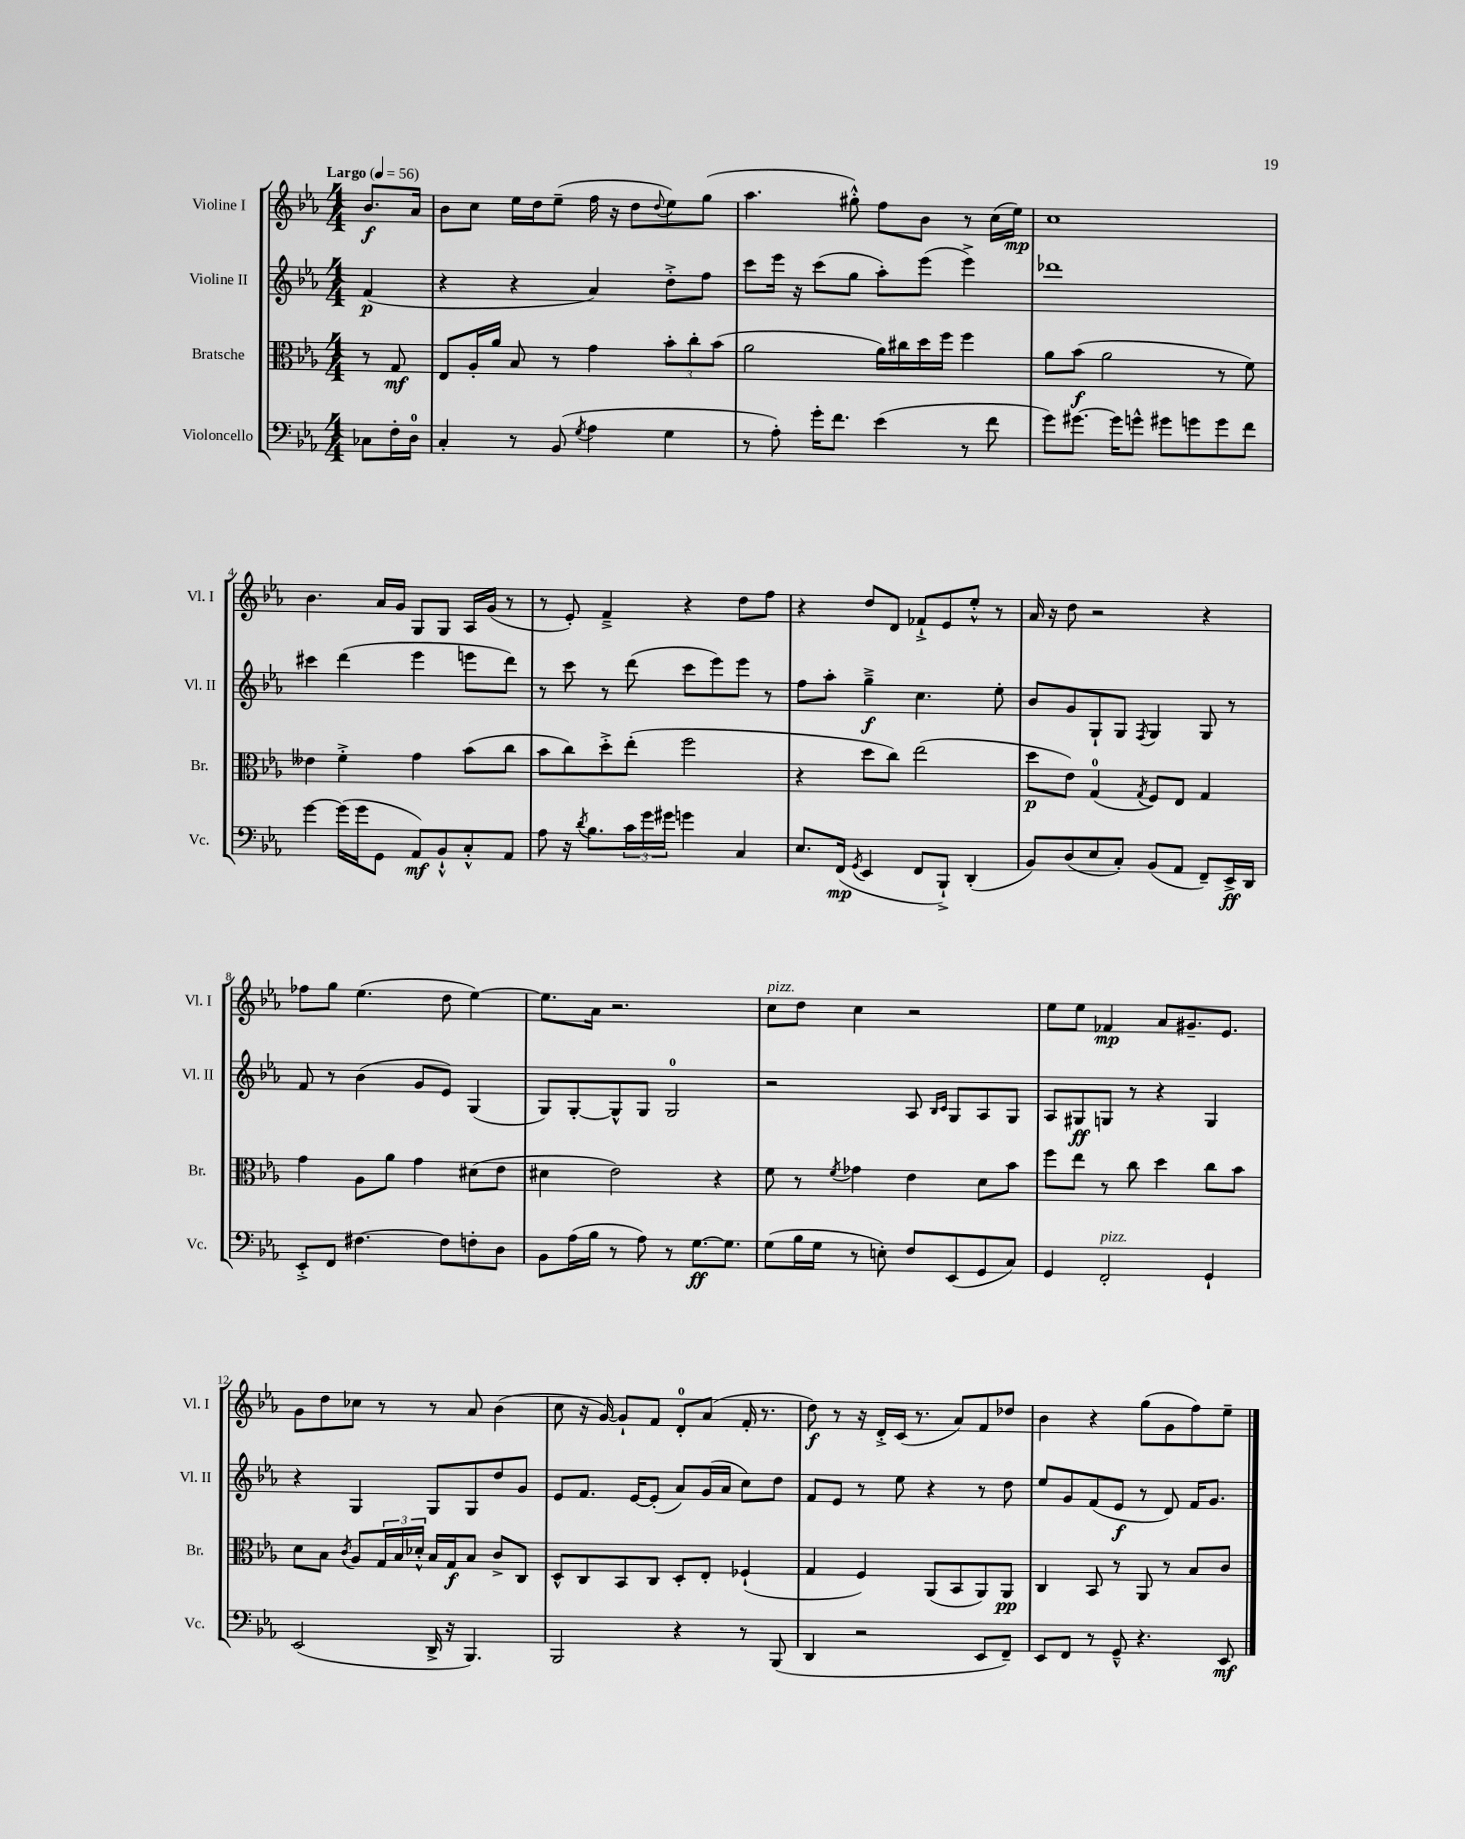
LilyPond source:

<<
\new StaffGroup <<
\new Staff = "s0" \with { instrumentName = "Violine I" shortInstrumentName = "Vl. I" } {
    \clef treble \key ees \major \numericTimeSignature \time 4/4 \partial 4 \tempo "Largo" 4 = 56
    bes'8.\f aes'16 |
    bes'8 c''8 ees''16 d''16 ees''8--( f''16 r16 d''8 \appoggiatura { d''8 } ees''8) g''8( |
    aes''4. gis''8-.-^) f''8 bes'8 r8 c''16( ees''16\mp) |
    c''1 |
    bes'4. aes'16 g'16 g8 g8 aes16 g'16( r8 |
    r8 ees'8-.) f'4---> r4 d''8 f''8 |
    r4 d''8 d'8 fes'8-!-> ees'8 ees''8-.-^ r8 |
    aes'16 r16 d''8 r2 r4 |
    fes''8 g''8 ees''4.( d''8 ees''4~) |
    ees''8. aes'16 r2. |
    c''8^\markup { \italic "pizz." } d''8 c''4 r2 |
    ees''8 ees''8 fes'4\mp aes'8 gis'8.-- ees'8. |
    g'8 d''8 ces''8 r8 r8 aes'8 bes'4( |
    c''8 r16 g'16~) g'8-! f'8 d'8-0-. aes'8( f'16-. r8. |
    d''8\f) r8 r16 d'16-.-> c'16( r8. aes'8) f'8 des''8 |
    bes'4 r4 g''8( g'8 f''8) ees''8-- \bar "|." |
}
\new Staff = "s1" \with { instrumentName = "Violine II" shortInstrumentName = "Vl. II" } {
    \clef treble \key ees \major \numericTimeSignature \time 4/4 \partial 4
    f'4\p( |
    r4 r4 aes'4) d''8-.-> f''8 |
    c'''8 ees'''16 r16 c'''8( g''8 aes''8-.) ees'''8( ees'''4->) |
    des'''1 |
    cis'''4 d'''4( ees'''4 e'''8 d'''8) |
    r8 c'''8 r8 d'''8( c'''8 ees'''8) ees'''8 r8 |
    f''8 aes''8-. g''4--->\f c''4. ees''8-. |
    bes'8 g'8 g8-! g8 \acciaccatura { f8 } g4 g8 r8 |
    f'8 r8 bes'4( g'8 ees'8) g4( |
    g8) g8~-. g8-^ g8 g2-0 |
    r2 aes8 \grace { bes16 c'16 } g8 aes8 g8 |
    aes8 gis8\ff g8 r8 r4 g4 |
    r4 g4 g8 g8 d''8 g'8 |
    ees'8 f'8. ees'16~ ees'8-.( aes'8) g'16( aes'16 c''8) d''8 |
    f'8 ees'8 r8 ees''8 r4 r8 d''8 |
    ees''8 g'8 f'8( ees'8\f r8 d'8) f'16 g'8. \bar "|." |
}
\new Staff = "s2" \with { instrumentName = "Bratsche" shortInstrumentName = "Br." } {
    \clef alto \key ees \major \numericTimeSignature \time 4/4 \partial 4
    r8 g8\mf |
    ees8 aes16-. aes'16 bes8 r8 g'4 \tuplet 3/2 { bes'8-. c''8-. bes'8( } |
    aes'2 aes'16) cis''16 d''16 f''16 f''4 |
    aes'8 bes'8\f( aes'2 r8 f'8) |
    eeses'4 f'4-.-> g'4 bes'8( c''8 |
    bes'8 c''8) d''8-.-> ees''8-.( f''2 |
    r4 d''8 c''8) ees''2( |
    d''8\p ees'8) g4-0( \acciaccatura { g8 } f8) ees8 g4 |
    g'4 aes8 aes'8 g'4 dis'8( ees'8 |
    dis'4 ees'2) r4 |
    f'8 r8 \acciaccatura { f'8 } ges'4 ees'4 d'8 bes'8 |
    f''8 ees''8 r8 c''8 d''4 c''8 bes'8 |
    d'8 bes8 \acciaccatura { c'8 } aes8 \tuplet 3/2 { g16 bes16 des'16-.-^ } bes16 g16\f bes8 c'8-> c8 |
    d8-^ c8 bes,8 c8 d8-. ees8-. fes4-!( |
    g4 f4) aes,8( bes,8 aes,8) aes,8\pp |
    c4 bes,8 r8 aes,8 r8 bes8 c'8 \bar "|." |
}
\new Staff = "s3" \with { instrumentName = "Violoncello" shortInstrumentName = "Vc." } {
    \clef bass \key ees \major \numericTimeSignature \time 4/4 \partial 4
    ces8 f16-. d16-0 |
    c4-. r8 bes,8( \acciaccatura { g8 } aes4 g4 |
    r8 aes8-.) g'16-. f'8. ees'4( r8 f'8 |
    g'8) gis'8.~ gis'16 g'8-^ gis'8 g'8 g'8 f'8 |
    g'4~ g'16( g'16 g,8 aes,8\mf) bes,8-!-^ c8-.-^ aes,8 |
    aes8 r16 \acciaccatura { d'8 } bes8. \tuplet 3/2 { c'16 g'16 gis'16 } g'4 c4 |
    ees8. f,16\mp( \acciaccatura { g,8 } ees,4 f,8 bes,,8-!->) d,4-.( |
    bes,8) d8( ees8 c8-.) bes,8( aes,8 f,8--) ees,16->\ff d,16 |
    ees,8-.-> f,8 fis4.~ fis8 f8-. d8 |
    bes,8 aes16( bes16 r8 aes8) r8 g8.~\ff g8. |
    g8( bes16 g16 r8 e8-.) f8 ees,8( g,8 c8) |
    g,4 f,2-.^\markup { \italic "pizz." } g,4-! |
    ees,2( d,16-> r16 bes,,4.) |
    bes,,2 r4 r8 bes,,8( |
    d,4 r2 ees,8 f,8--) |
    ees,8 f,8 r8 g,8---^ r4. ees,8\mf \bar "|." |
}
>>
>>
